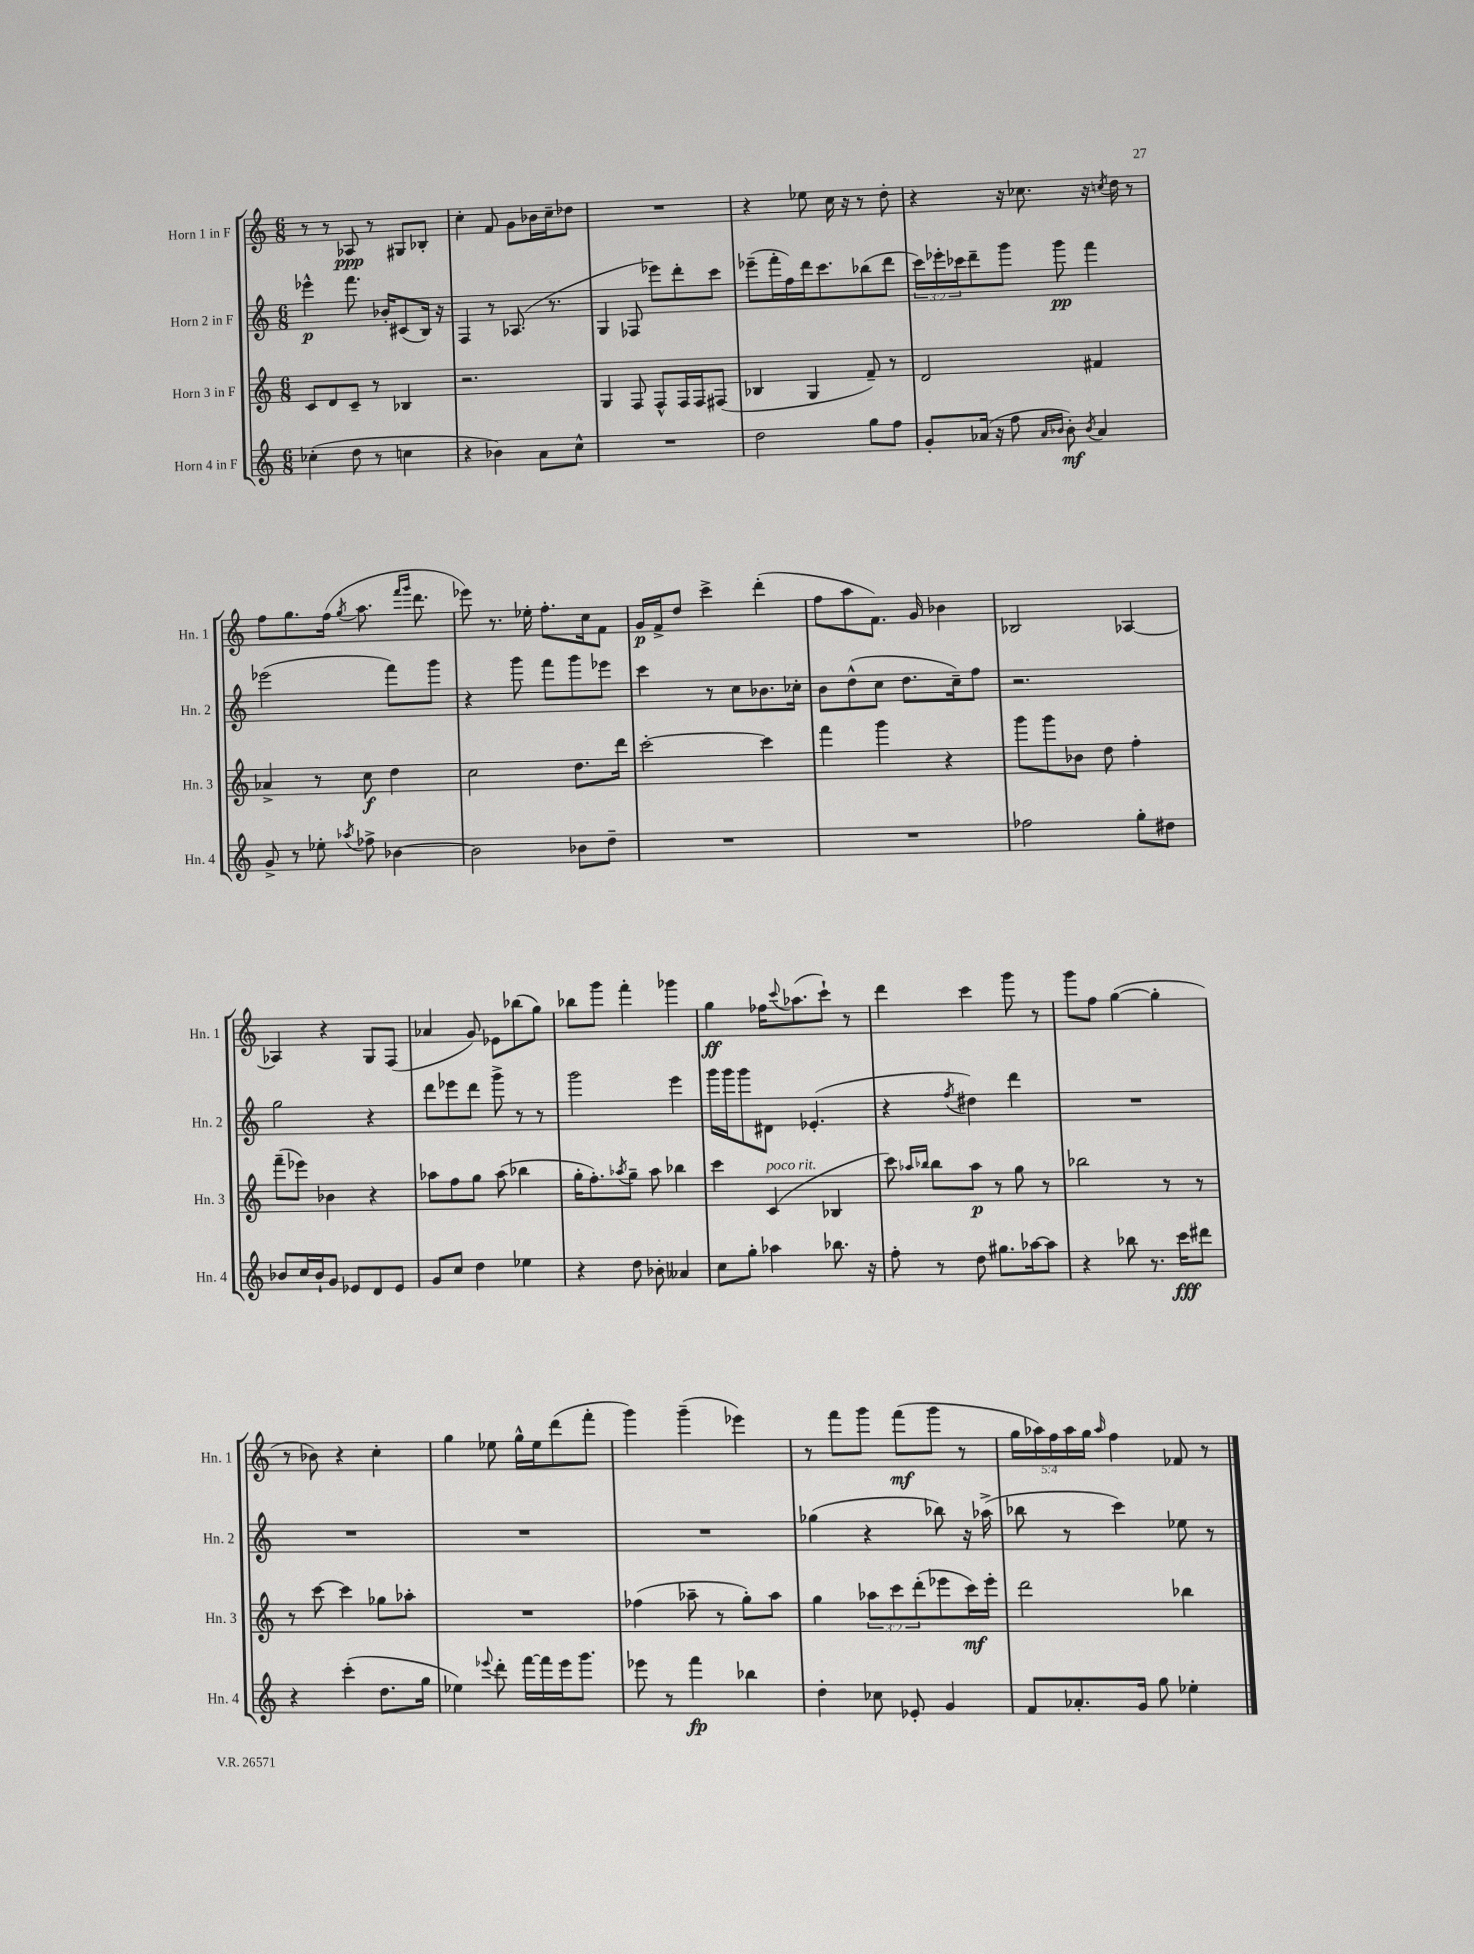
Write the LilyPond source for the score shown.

<<
\new StaffGroup <<
\new Staff = "s0" \with { instrumentName = "Horn 1 in F" shortInstrumentName = "Hn. 1" } {
    \clef treble \key c \major \numericTimeSignature \time 6/8 \override Staff.TupletNumber.text = #tuplet-number::calc-fraction-text
    r8 r8 aes8\ppp r8 gis8 bes8-. |
    c''4-. f'8 g'8 bes'16 c''16-- des''8 |
    R2. |
    r4 ees''8 c''16 r16 r8 d''8-. |
    r4 r16 ces''8. r16 \acciaccatura { c''8 } d''16 r8 |
    f''8 g''8. f''16( \acciaccatura { g''8 } a''8. \grace { f'''16 g'''16 } d'''8. |
    ees'''8) r8. ees''16-. f''8.-. c''16 f'8 |
    g'16\p f'16-> d''8 c'''4-> d'''4-.( |
    f''8 a''8 f'8.) g'16 bes'4 |
    bes2 aes4~ |
    aes4 r4 g8 f8( |
    aes'4 g'8) ees'8 bes''8( g''8) |
    bes''8 g'''8 f'''4-. ges'''4 |
    g''4\ff fes''16 \appoggiatura { c'''8 } aes''8.( c'''8-!) r8 |
    d'''4 c'''4 g'''8 r8 |
    g'''8 f''8 g''4~( g''4-. |
    r8 bes'8) r4 c''4-. |
    g''4 ees''8 g''16-^ ees''16 d'''8( f'''8-. |
    g'''4) g'''4--( ees'''4) |
    r8 f'''8 g'''8 f'''8\mf( g'''8 r8 |
    \tuplet 5/4 { g''16 aes''16) f''16 aes''16 g''16 } \grace { aes''16 } f''4 fes'8 r8 \bar "|." |
}
\new Staff = "s1" \with { instrumentName = "Horn 2 in F" shortInstrumentName = "Hn. 2" } {
    \clef treble \key c \major \numericTimeSignature \time 6/8 \override Staff.TupletNumber.text = #tuplet-number::calc-fraction-text
    ees'''4-^\p f'''8. bes'16-. cis'8( b16) r16 |
    f4 r8 aes8.( r8. |
    g4 fes8 ees'''8) d'''8-. c'''8 |
    ees'''8--( f'''16-. f''16) d'''16 c'''8. bes''8( d'''8 |
    \tuplet 3/2 { c'''16) ees'''16-. ces'''16 } d'''8-- g'''8 g'''8\pp f'''4 |
    ees'''2( f'''8) g'''8 |
    r4 g'''8 f'''8 g'''8 ees'''8 |
    c'''4 r8 c''8 bes'8. ces''16-. |
    b'8 d''8-^( c''8 d''8. c''16--) f''8 |
    r2. |
    g''2 r4 |
    d'''8 ees'''8 d'''8 g'''8-> r8 r8 |
    g'''2 e'''4 |
    g'''16 g'''16 g'''8 dis'8 ees'4.-.( |
    r4 \acciaccatura { f''8 } dis''4) d'''4 |
    R2. |
    R2. |
    R2. |
    R2. |
    ges''4( r4 bes''8) r16 aes''16->( |
    bes''8 r8 c'''4) ees''8 r8 \bar "|." |
}
\new Staff = "s2" \with { instrumentName = "Horn 3 in F" shortInstrumentName = "Hn. 3" } {
    \clef treble \key c \major \numericTimeSignature \time 6/8 \override Staff.TupletNumber.text = #tuplet-number::calc-fraction-text
    c'8 d'8 c'8-- r8 bes4 |
    r2. |
    g4 f8 f8-^ f16 f16 fis8( |
    bes4 g4 f'8--) r8 |
    d'2 fis'4 |
    aes'4-> r8 c''8\f d''4 |
    c''2 d''8. d'''16 |
    c'''2~-. c'''4 |
    f'''4 g'''4 r4 |
    g'''8 g'''8 bes'8 d''8 f''4-. |
    f'''8--( ees'''8) bes'4 r4 |
    aes''8 f''8 g''8 aes''8( bes''4 |
    g''16-. f''8.-.) \acciaccatura { aes''8 } g''8-- aes''8 bes''4 |
    c'''4 c'4^\markup { \italic "poco rit." }( bes4 |
    c'''8) \grace { aes''16 bes''16 } bes''8 aes''8\p r8 g''8 r8 |
    bes''2 r8 r8 |
    r8 c'''8~ c'''4 ges''8 aes''8-. |
    R2. |
    fes''4( aes''8-- r8 g''8-.) aes''8 |
    g''4 \tuplet 3/2 { aes''8 c'''8 d'''8-.( } ees'''8 c'''16\mf) ees'''16-. |
    d'''2 bes''4 \bar "|." |
}
\new Staff = "s3" \with { instrumentName = "Horn 4 in F" shortInstrumentName = "Hn. 4" } {
    \clef treble \key c \major \numericTimeSignature \time 6/8
    ces''4-.( d''8 r8 c''4 |
    r4 bes'4) a'8 c''8-^ |
    R2. |
    d''2 g''8 f''8 |
    g'8-. aes'16( r16 f''8 \grace { aes'16 bes'16 } bes'8-.\mf) \acciaccatura { bes'8 } aes'4 |
    g'8-> r8 ees''8-. \acciaccatura { aes''8 } fes''8-> bes'4~ |
    bes'2 bes'8 d''8-- |
    R2. |
    R2. |
    fes''2 g''8-. dis''8 |
    bes'8 c''16 bes'16-! g'8 ees'8 d'8 ees'8 |
    g'8 c''8 d''4 ees''4 |
    r4 d''8 bes'8-. aeses'4 |
    c''8 g''8-. aes''4 bes''8. r16 |
    f''8-. r8 d''8 gis''8. aes''16~ aes''8 |
    r4 bes''8 r8. c'''16\fff dis'''8 |
    r4 c'''4-.( d''8. g''16 |
    ees''4) \appoggiatura { ees'''8 } d'''8-. f'''16~ f'''16 ees'''16 g'''8. |
    ees'''8 r8 f'''4\fp bes''4 |
    d''4-. ces''8 ees'8-. g'4 |
    f'8 aes'8.-. g'16 g''8 ees''4-. \bar "|." |
}
>>
>>
\layout { \context { \Score \remove "Bar_number_engraver" } }
